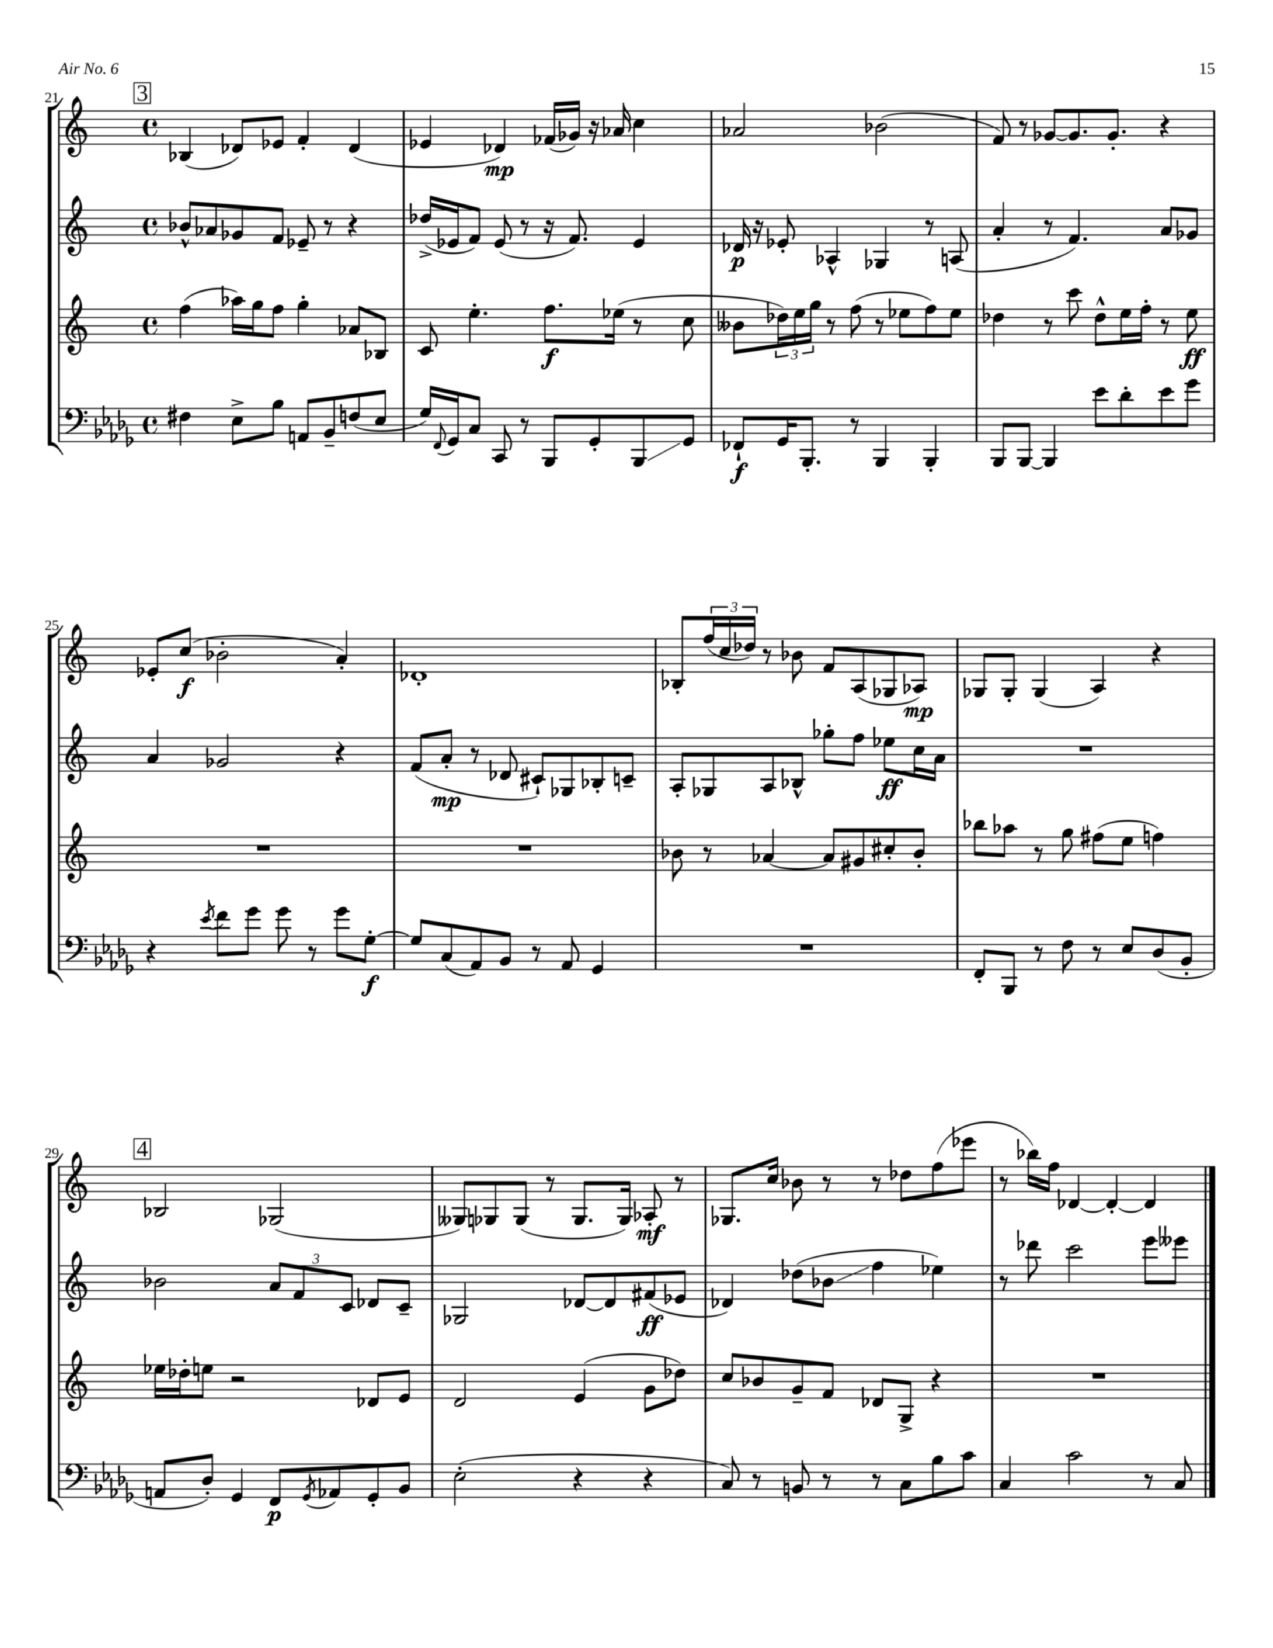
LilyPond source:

<<
\new StaffGroup <<
\new Staff = "s0" {
    \clef treble \key c \major \defaultTimeSignature \time 4/4
    \mark \markup { \box "3" } bes4( des'8) ees'8 f'4-. des'4( |
    ees'4 des'4\mp) fes'16( ges'16) r16 aes'16 c''4 |
    aes'2 bes'2( |
    f'8) r8 ges'8~ ges'8. ges'8.-. r4 |
    ees'8-. c''8\f( bes'2-. a'4-.) |
    des'1-. |
    bes8-. \tuplet 3/2 { f''16( c''16 des''16) } r8 bes'8 f'8 a8( ges8 aes8\mp) |
    ges8 ges8-. ges4( a4) r4 |
    \mark \markup { \box "4" } bes2 ges2( |
    geses8) ges8 ges8( r8 ges8. ges16) aes8-.\mf r8 |
    ges8. c''16 bes'8 r8 r8 des''8 f''8( ees'''8 |
    r8 bes''16) f''16 des'4~ des'4~-. des'4 \bar "|." |
}
\new Staff = "s1" {
    \clef treble \key c \major \defaultTimeSignature \time 4/4
    \mark \markup { \box "3" } bes'8-^ aes'8 ges'8 f'8 ees'8-- r8 r4 |
    des''16->( ees'16 f'8) ees'8( r8 r16 f'8.) ees'4 |
    des'16\p r16 ees'8-. aes4-^ ges4 r8 a8( |
    a'4-. r8 f'4.) a'8 ges'8 |
    a'4 ges'2 r4 |
    f'8( a'8-.\mp r8 des'8 cis'8-!) ges8 bes8-. c'8-- |
    a8-. ges8 a8 bes8-^ ges''8-. f''8 ees''8\ff c''16 a'16 |
    R1 |
    \mark \markup { \box "4" } bes'2 \tuplet 3/2 { a'8 f'8 c'8 } des'8 c'8-- |
    ges2 des'8~ des'8 fis'8\ff( ees'8 |
    des'4) des''8( bes'8\glissando f''4 ees''4) |
    r8 des'''8 c'''2 e'''8 eeses'''8 \bar "|." |
}
\new Staff = "s2" {
    \clef treble \key c \major \defaultTimeSignature \time 4/4
    \mark \markup { \box "3" } f''4( aes''16) g''16 f''8 g''4-. aes'8 bes8 |
    c'8 e''4.-. f''8.\f ees''16( r8 c''8 |
    beses'8 \tuplet 3/2 { des''16) e''16 g''16 } r8 f''8( r8 ees''8 f''8) ees''8 |
    des''4 r8 c'''8 des''8-^ e''16 f''16-. r8 e''8\ff |
    R1 |
    R1 |
    bes'8 r8 aes'4~ aes'8 gis'8 cis''8-. bes'8-. |
    bes''8 aes''8 r8 g''8 fis''8( e''8 f''4) |
    \mark \markup { \box "4" } ees''16 des''16-. e''8 r2 des'8 e'8 |
    d'2 e'4( g'8 des''8) |
    c''8 bes'8 g'8-- f'8 des'8 g8-> r4 |
    R1 \bar "|." |
}
\new Staff = "s3" {
    \clef bass \key des \major \defaultTimeSignature \time 4/4
    \mark \markup { \box "3" } fis4 ees8-> bes8 a,8 bes,8-- f8( ees8 |
    ges16) \appoggiatura { f,8 } ges,16 c8 c,8 r8 bes,,8 ges,8-. bes,,8\glissando ges,8 |
    fes,8-!\f ges,16 bes,,8.-. r8 bes,,4 bes,,4-. |
    bes,,8 bes,,8~ bes,,4 ees'8 des'8-. ees'8 ges'8 |
    r4 \acciaccatura { ees'8 } f'8 ges'8 ges'8 r8 ges'8 ges8~-.\f |
    ges8 c8( aes,8) bes,8 r8 aes,8 ges,4 |
    R1 |
    f,8-. bes,,8 r8 f8 r8 ees8 des8( bes,8-. |
    \mark \markup { \box "4" } a,8 des8-.) ges,4 f,8\p \acciaccatura { ges,8 } aes,8 ges,8-. bes,8 |
    ees2-.( r4 r4 |
    c8) r8 b,8 r8 r8 c8 bes8 c'8 |
    c4 c'2 r8 c8 \bar "|." |
}
>>
>>
\layout { \context { \Score currentBarNumber = #21 } }
